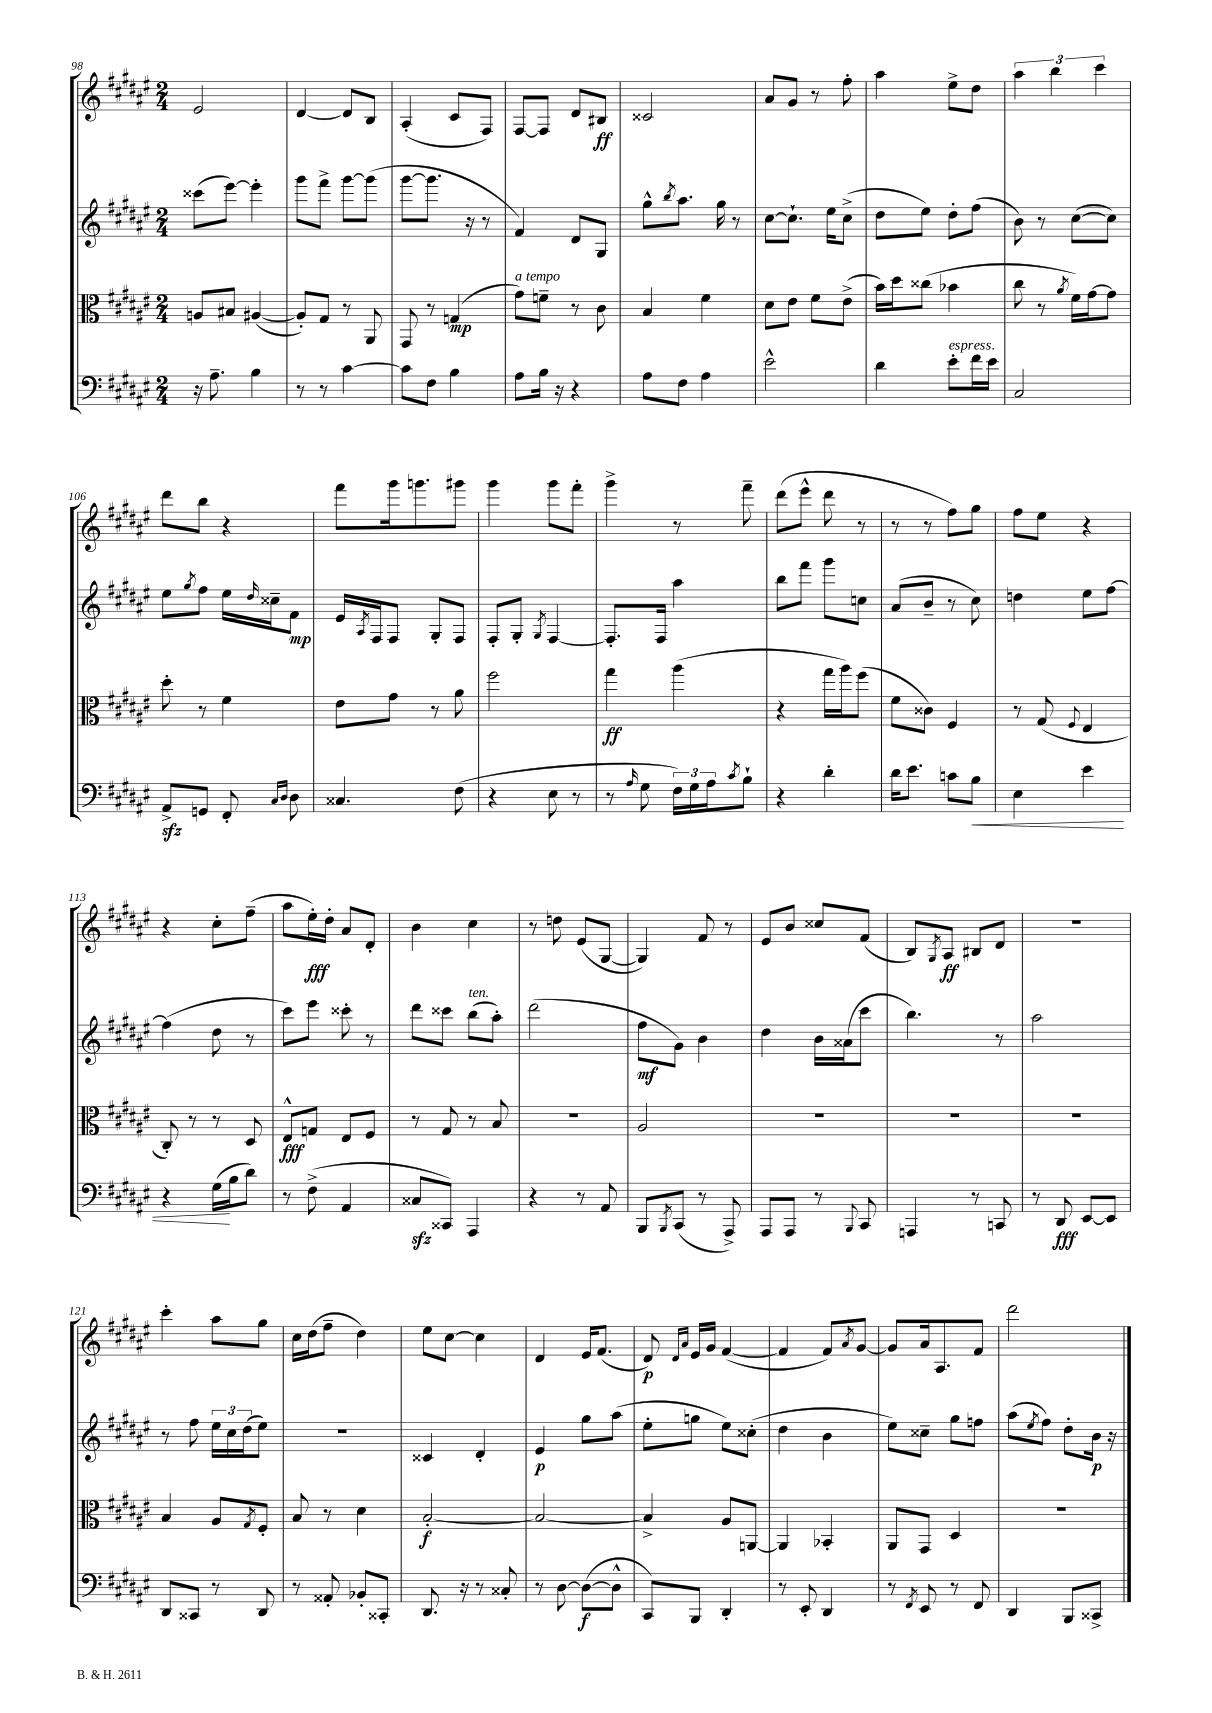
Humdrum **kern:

**kern	**kern	**kern	**kern
*staff4	*staff3	*staff2	*staff1
*clefF4	*clefC3	*clefG2	*clefG2
*k[f#c#g#d#a#e#]	*k[f#c#g#d#a#e#]	*k[f#c#g#d#a#e#]	*k[f#c#g#d#a#e#]
*M2/4	*M2/4	*M2/4	*M2/4
16r	8A	(8ccc##	2e#
8.A#~	.	.	.
.	8B#	[8eee#)	.
4B	([4A#	4eee#']	.
=	=	=	=
8r	8A#'])	8ggg#	[4d#
8r	8G#	8fff#^	.
[4c#	8r	[8ggg#	8d#]
.	8AA#	(8ggg#]	8B
=	=	=	=
8c#]	8GG#	[8ggg#	(4A#'
8F#	8r	8.ggg#]	.
4B	(4G	.	8c#
.	.	16r	.
.	.	8r	8F#)
=	=	=	=
8A#	8g#)	4f#)	[8F#
16B	8f~	.	8F#]
16r	.	.	.
4r	8r	8d#	8d#
.	8c#	8G#	8B#
=	=	=	=
8A#	4B	8gg#^^	2c##
.	.	8qbb	.
8F#	.	8.aa#	.
4A#	4f#	.	.
.	.	16gg#	.
.	.	8r	.
=	=	=	=
2e#^^	8d#	[8cc#	8a#
.	8e#	8.cc#`]	8g#
.	8f#	.	8r
.	.	16ee#	.
.	(8e#^	(8cc#^	8ff#'
=	=	=	=
4d#	16b)	8dd#	4aa#
.	16dd#	.	.
.	(8cc##	8ee#)	.
8e#'	4b-	8dd#'	8ee#^
16f#	.	(8ff#	8dd#
16e#	.	.	.
=	=	=	=
2C#	8cc#	8b)	6aa#
.	8r	8r	.
.	.	.	6bb
.	8qa#	.	.
.	16f#)	([8cc#	.
.	[16g#	.	.
.	.	.	6ccc#
.	8g#]	8cc#])	.
=	=	=	=
8AA#^	8dd#'	8ee#	8ddd#
.	.	8qgg#	.
8GG	8r	8ff#	8bb
8FF#'	4f#	16ee#	4r
.	.	16qqdd#	.
.	.	16cc##~	.
16qqC#	.	.	.
16qqD#	.	.	.
8D#	.	8f#	.
=	=	=	=
4.C##	8e#	16e#	8fff#
.	.	8qA#	.
.	.	16F#	.
.	8g#	8F#	16ggg#
.	.	.	8.ggg
.	8r	8G#'	.
(8F#	8a#	8F#	8ggg#
=	=	=	=
4r	2ff#	8F#'	4ggg#
.	.	8G#'	.
.	.	8qG#	.
8E#	.	[4F#	8ggg#
8r	.	.	8fff#'
=	=	=	=
8r	4gg#	8.F#']	4ggg#^
16qqA#	.	.	.
8G#	.	.	.
.	.	16F#	.
24F#)	(4aa#	4aa#	8r
24G#	.	.	.
24A#	.	.	.
8qc#	.	.	.
8B`	.	.	8fff#~
=	=	=	=
4r	4r	8bb	(8ddd#
.	.	8fff#	8eee#^^
4d#'	16gg#	8ggg#	8ddd#
.	16aa#)	.	.
.	(8ff#	8cc	8r
=	=	=	=
16d#	8f#	(8a#	8r
8.e#	.	.	.
.	8c##)	8b~	8r
8c	4F#	8r	8ff#)
8B	.	8cc#)	8gg#
=	=	=	=
4E#	8r	4dd	8ff#
.	(8G#	.	8ee#
.	8qqF#	.	.
4e#	4E#	8ee#	4r
.	.	[8ff#	.
=	=	=	=
4r	8C#')	(4ff#]	4r
.	8r	.	.
(16G#	8r	8dd#	8cc#'
16B	.	.	.
8d#)	8D#	8r	(8ff#~
=	=	=	=
8r	8E#^^	8ccc#)	8aa#
(8F#^	8G	8eee#	16ee#')
.	.	.	16dd#'
4AA#	8E#	8ccc##'	8a#
.	8F#	8r	8d#'
=	=	=	=
8C##	8r	8ddd#	4b
8CC##)	8G#	8ccc##	.
4AAA#	8r	(8bb	4cc#
.	8B	8aa#')	.
=	=	=	=
4r	2r	(2ddd#	8r
.	.	.	8dd
8r	.	.	(8e#
8AA#	.	.	[8G#
=	=	=	=
8BBB	2A#	8ff#	4G#])
8qBBB	.	.	.
(8CC#	.	8g#)	.
8r	.	4b	8f#
8AAA#^)	.	.	8r
=	=	=	=
8AAA#	2r	4dd#	8e#
8AAA#	.	.	8b
8r	.	16b	8cc##
.	.	(16a##	.
8qqBBB	.	.	.
8CC#	.	8ccc#	(8f#
=	=	=	=
4AAA	2r	4.bb)	8B)
.	.	.	8qG#
.	.	.	8A#
8r	.	.	8B#
8CC	.	8r	8d#
=	=	=	=
8r	2r	2aa#	2r
8DD#	.	.	.
[8EE#	.	.	.
8EE#]	.	.	.
=	=	=	=
8DD#	4B	8r	4ccc#'
8CC##	.	8ff#	.
8r	8A#	24ee#	8aa#
.	.	24cc#	.
.	.	(24dd#	.
.	8qG#	.	.
8DD#	8F#'	8ee#)	8gg#
=	=	=	=
8r	8B	2r	16cc#
.	.	.	(16dd#
8AA##'	8r	.	8ff#~
8BB-'	4d#	.	4dd#)
8CC##'	.	.	.
=	=	=	=
8.DD#	[2B'	4c##	8ee#
.	.	.	[8cc#
16r	.	.	.
8r	.	4d#'	4cc#]
8C##'	.	.	.
=	=	=	=
8r	2B_	4e#	4d#
[8D#	.	.	.
(8D#_	.	8gg#	16e#
.	.	.	(8.f#
8D#^^]	.	(8aa#	.
=	=	=	=
8CC#)	4B^]	8ee#'	8d#)
.	.	.	16qqd#
.	.	.	16qqa#
8BBB	.	8gg	16e#
.	.	.	16g#
4DD#'	8A#	8ee#)	([4f#
.	[8AA	(8cc##'	.
=	=	=	=
8r	4AA]	4dd#	4f#]
8EE#'	.	.	.
4DD#	4BB-'	4b	8f#)
.	.	.	8qa#
.	.	.	[8g#
=	=	=	=
8r	8AA#	8ee#)	8g#]
8qFF#	.	.	.
8EE#	8GG#	8cc##~	16a#
.	.	.	8.A#
8r	4D#	8gg#	.
8FF#	.	8ff	8f#
=	=	=	=
4DD#	2r	(8aa#	2ddd#
.	.	8qee#	.
.	.	8ff#)	.
8BBB	.	8dd#'	.
8CC##^	.	16b	.
.	.	16r	.
==	==	==	==
*-	*-	*-	*-
